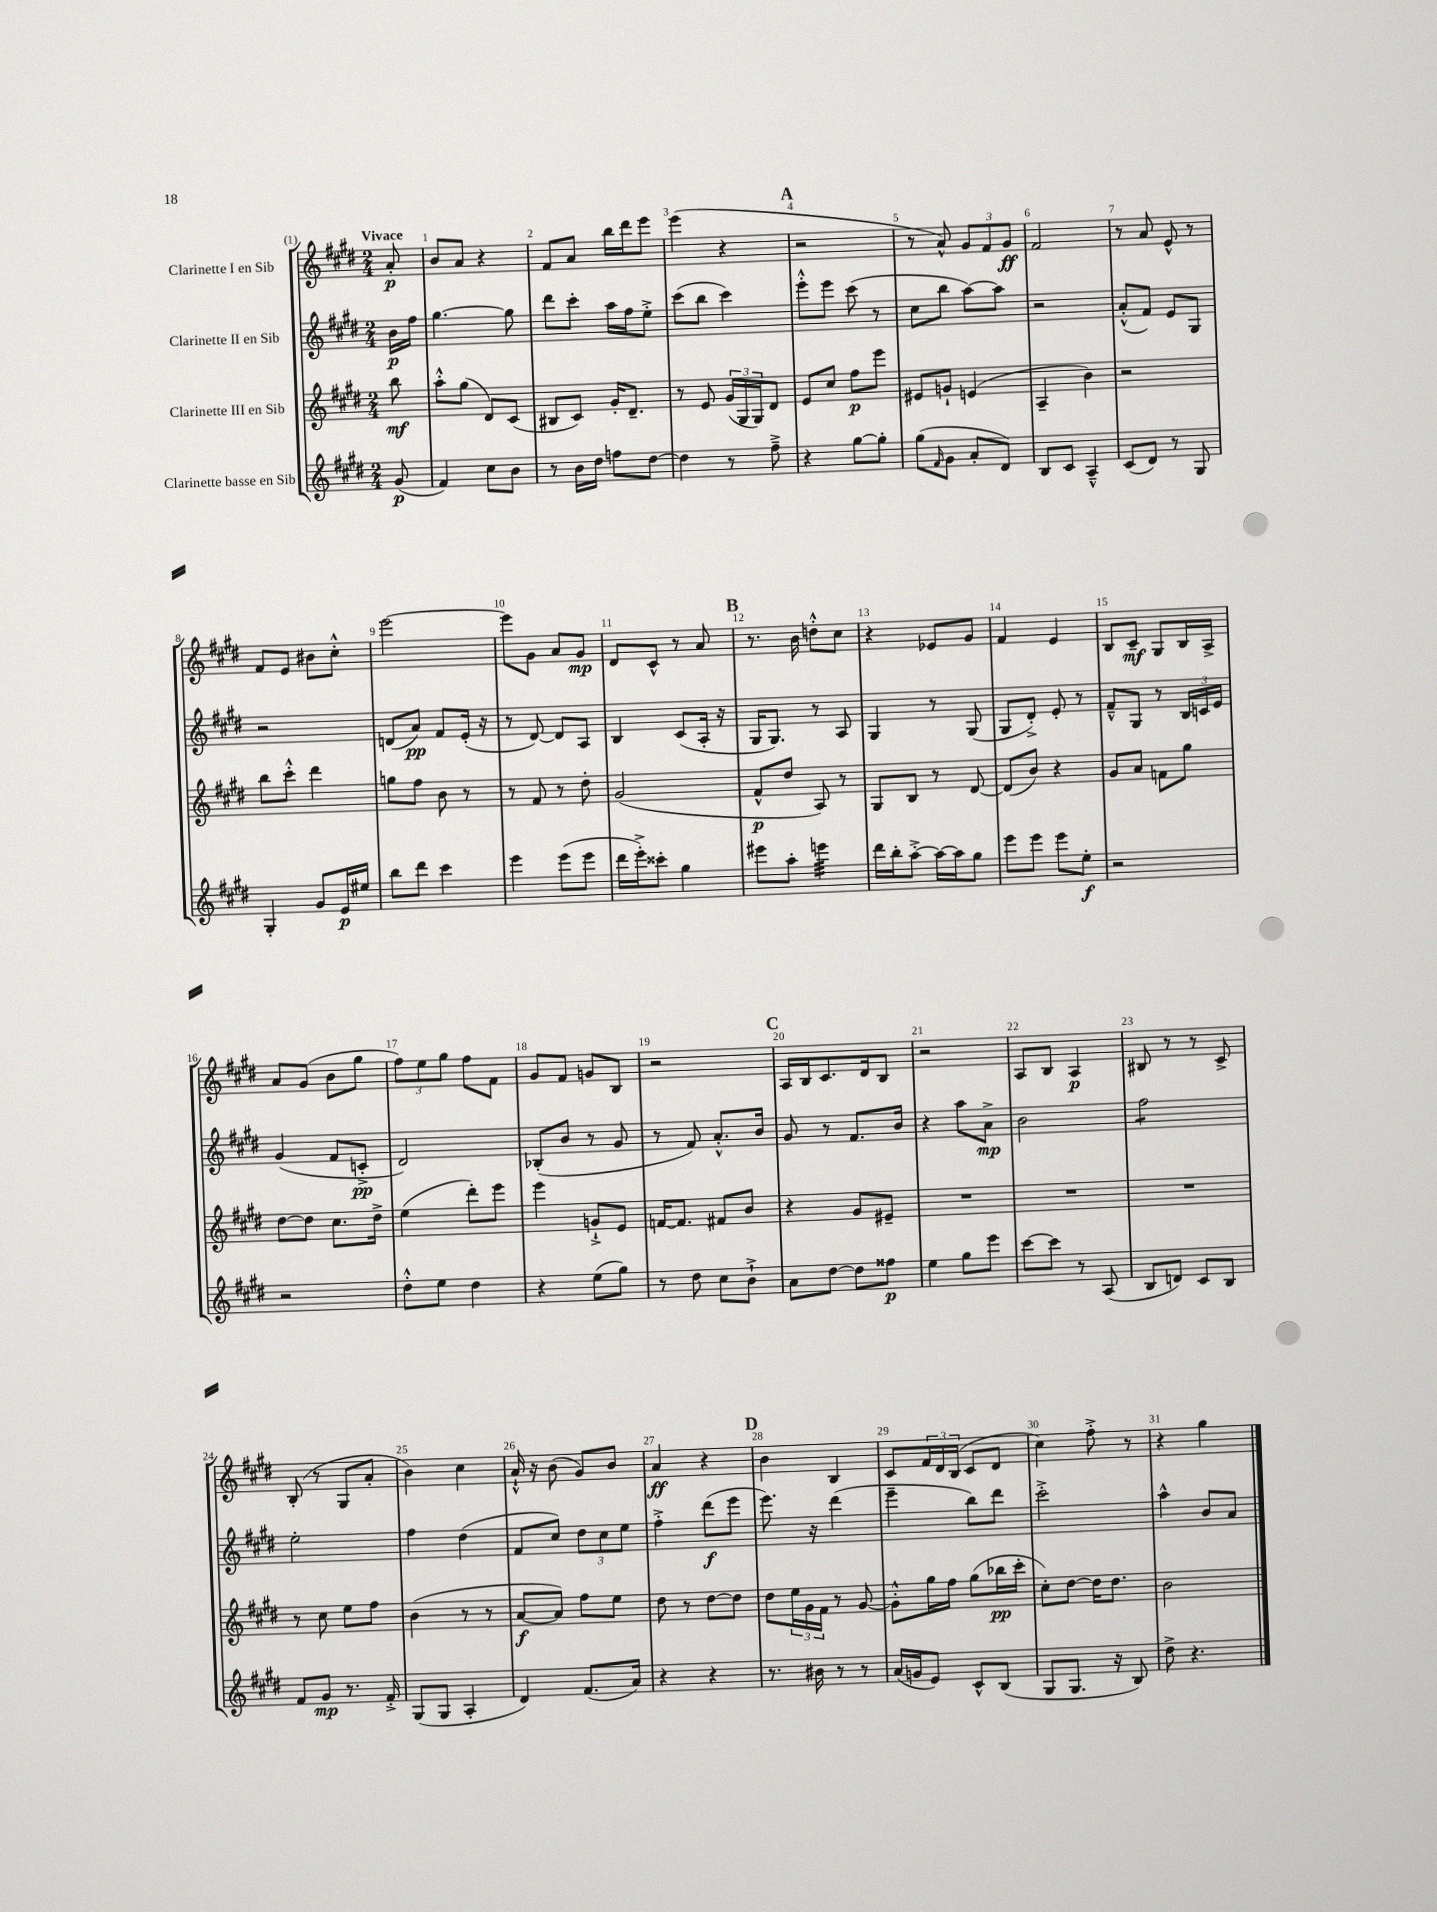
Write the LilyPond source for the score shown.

<<
\new StaffGroup <<
\new Staff = "s0" \with { instrumentName = "Clarinette I en Sib" } {
    \clef treble \key e \major \numericTimeSignature \time 2/4 \partial 8 \tempo "Vivace"
    a'8-.\p |
    b'8 a'8 r4 |
    fis'8 a'8 b''16 dis'''16 e'''8 |
    e'''4( r4 |
    \mark \markup { \bold "A" } r2 |
    r8 a'8-^) \tuplet 3/2 { gis'8 fis'8 gis'8\ff } |
    fis'2 |
    r8 a'8 e'8-^ r8 |
    fis'8 e'8 bis'8 cis''8-.-^ |
    e'''2~ |
    e'''8 gis'8 a'8 gis'8\mp |
    dis'8 cis'8-^ r8 a'8 |
    \mark \markup { \bold "B" } r8. b'16 d''8-.-^ cis''8 |
    r4 ees'8 gis'8 |
    fis'4 e'4 |
    b8 cis'8--\mf gis8 b16 a16-> |
    a'8 gis'8( b'8 gis''8 |
    \tuplet 3/2 { fis''8) e''8 gis''8 } fis''8 fis'8 |
    gis'8 fis'8 g'8 b8 |
    r2 |
    \mark \markup { \bold "C" } a16 b16 cis'8. dis'16 b8 |
    r2 |
    a8 b8 a4\p |
    bis8 r8 r8 cis'8-> |
    b8-.( r8 gis8 a'8-. |
    b'4) cis''4 |
    a'16-!-^ r16 b'8( gis'8) b'8 |
    a'4\ff r4 |
    \mark \markup { \bold "D" } b'4 b4 |
    cis'8 \tuplet 3/2 { fis'16 dis'16 b16( } cis'8 dis'8 |
    cis''4) fis''8-.-> r8 |
    r4 gis''4 \bar "|." |
}
\new Staff = "s1" \with { instrumentName = "Clarinette II en Sib" } {
    \clef treble \key e \major \numericTimeSignature \time 2/4 \partial 8
    b'16\p fis''16 |
    gis''4.~ gis''8 |
    dis'''8 cis'''8-. a''16 fis''16 e''8-.-> |
    cis'''8( b''8 cis'''4) |
    \mark \markup { \bold "A" } e'''8-.-^ e'''8 cis'''8( r8 |
    cis''8 b''8 a''8~) a''8 |
    r2 |
    a'8-.-^( fis'8) e'8 gis8 |
    r2 |
    d'8( a'8\pp) fis'8 e'16-.( r16 |
    r8 dis'8~) dis'8 a8 |
    b4 cis'8( a16-. r16 |
    \mark \markup { \bold "B" } gis16 gis8.) r8 a8 |
    gis4 r8 gis8( |
    gis8 dis'8-.->) e'8-. r8 |
    fis'8---^ gis8 r8 \tuplet 3/2 { b16 c'16 e'16 } |
    gis'4( fis'8 c'8-.->\pp |
    dis'2) |
    bes8-.( b'8 r8 gis'8 |
    r8 fis'8) a'8.-.-^ b'16 |
    \mark \markup { \bold "C" } gis'8 r8 fis'8. b'16 |
    r4 a''8 a'8->\mp |
    b'2 |
    fis''2:8 |
    e''2-. |
    fis''4 dis''4( |
    fis'8 cis''8) \tuplet 3/2 { dis''8 cis''8 e''8 } |
    fis''4-.-> dis'''8\f( e'''8 |
    \mark \markup { \bold "D" } e'''8.) r16 dis'''4( |
    e'''4-- b''8) dis'''8 |
    cis'''2-.-> |
    a''4-^ b'8 a'8 \bar "|." |
}
\new Staff = "s2" \with { instrumentName = "Clarinette III en Sib" } {
    \clef treble \key e \major \numericTimeSignature \time 2/4 \partial 8
    b''8\mf |
    a''8-.-^ gis''8( dis'8) cis'8( |
    bis8 cis'8) gis'16-. dis'8.-- |
    r8 e'8 \tuplet 3/2 { gis'16( gis16 gis16) } dis'8 |
    \mark \markup { \bold "A" } e'8 cis''8 fis''8\p e'''8 |
    eis'8 g'8-! e'4( |
    a4-- b'4) |
    r2 |
    b''8 cis'''8-.-^ dis'''4 |
    g''8 fis''8 b'8 r8 |
    r8 fis'8 r8 dis''8-. |
    gis'2( |
    \mark \markup { \bold "B" } fis'8-^\p dis''8 a8) r8 |
    gis8 b8 r8 dis'8~ |
    dis'8( b'8) r4 |
    gis'8 a'8 f'8 gis''8 |
    dis''8~ dis''8 cis''8. dis''16-> |
    e''4( dis'''8-.) e'''8 |
    e'''4 g'8-!-> e'8 |
    f'16~ f'8. fis'8 b'8 |
    \mark \markup { \bold "C" } r4 gis'8 eis'8-- |
    R2 |
    R2 |
    R2 |
    r8 cis''8 e''8 fis''8 |
    b'4( r8 r8 |
    a'8~\f a'8) fis''8 e''8 |
    dis''8 r8 dis''8~ dis''8 |
    \mark \markup { \bold "D" } dis''8 \tuplet 3/2 { e''16 gis'16 fis'16 } r8 gis'8~ |
    gis'8-.-^ gis''16 fis''16 gis''8( bes''16\pp cis'''16-. |
    cis''8-.) dis''8~ dis''16 dis''8. |
    b'2 \bar "|." |
}
\new Staff = "s3" \with { instrumentName = "Clarinette basse en Sib" } {
    \clef treble \key e \major \numericTimeSignature \time 2/4 \partial 8
    gis'8\p( |
    fis'4) cis''8 b'8 |
    r8 b'16 dis''16 f''8 dis''8~ |
    dis''4 r8 fis''8---> |
    \mark \markup { \bold "A" } r4 gis''8~ gis''8-. |
    gis''8( \grace { fis'16 } gis'8 a'8-. dis'8) |
    b8 cis'8 a4---^ |
    cis'8( dis'8) r8 gis8 |
    gis4-. gis'8 e'16\p eis''16 |
    b''8 dis'''8 cis'''4 |
    e'''4 e'''8( e'''8 |
    dis'''16 e'''16-.->) cisis'''8-. gis''4 |
    \mark \markup { \bold "B" } eis'''8 a''8-. e'''4:32 |
    dis'''16 b''16-. a''8~-.-> a''16~ a''16 gis''8 |
    e'''8 e'''8 e'''8 e''8-.\f |
    r2 |
    r2 |
    dis''8-.-^ e''8 dis''4 |
    r4 e''8( gis''8) |
    r8 dis''8 cis''8 b'8-!-> |
    \mark \markup { \bold "C" } a'8 dis''8~ dis''8 fisis''8\p |
    e''4 gis''8 e'''8 |
    cis'''8~ cis'''8 r8 a8( |
    b8 d'8) cis'8 b8 |
    fis'8 gis'8\mp r8. fis'16-.-> |
    gis8( gis8 a4-. |
    dis'4) fis'8.( a'16) |
    r4 r4 |
    \mark \markup { \bold "D" } r8. bis'16 r8 r8 |
    a'16( g'16 e'8) cis'8-^ b8( |
    gis8 gis8. r16 b8) |
    dis''8-> r4. \bar "|." |
}
>>
>>
\layout { \context { \Score \override BarNumber.break-visibility = ##(#f #t #t) barNumberVisibility = #all-bar-numbers-visible } }
